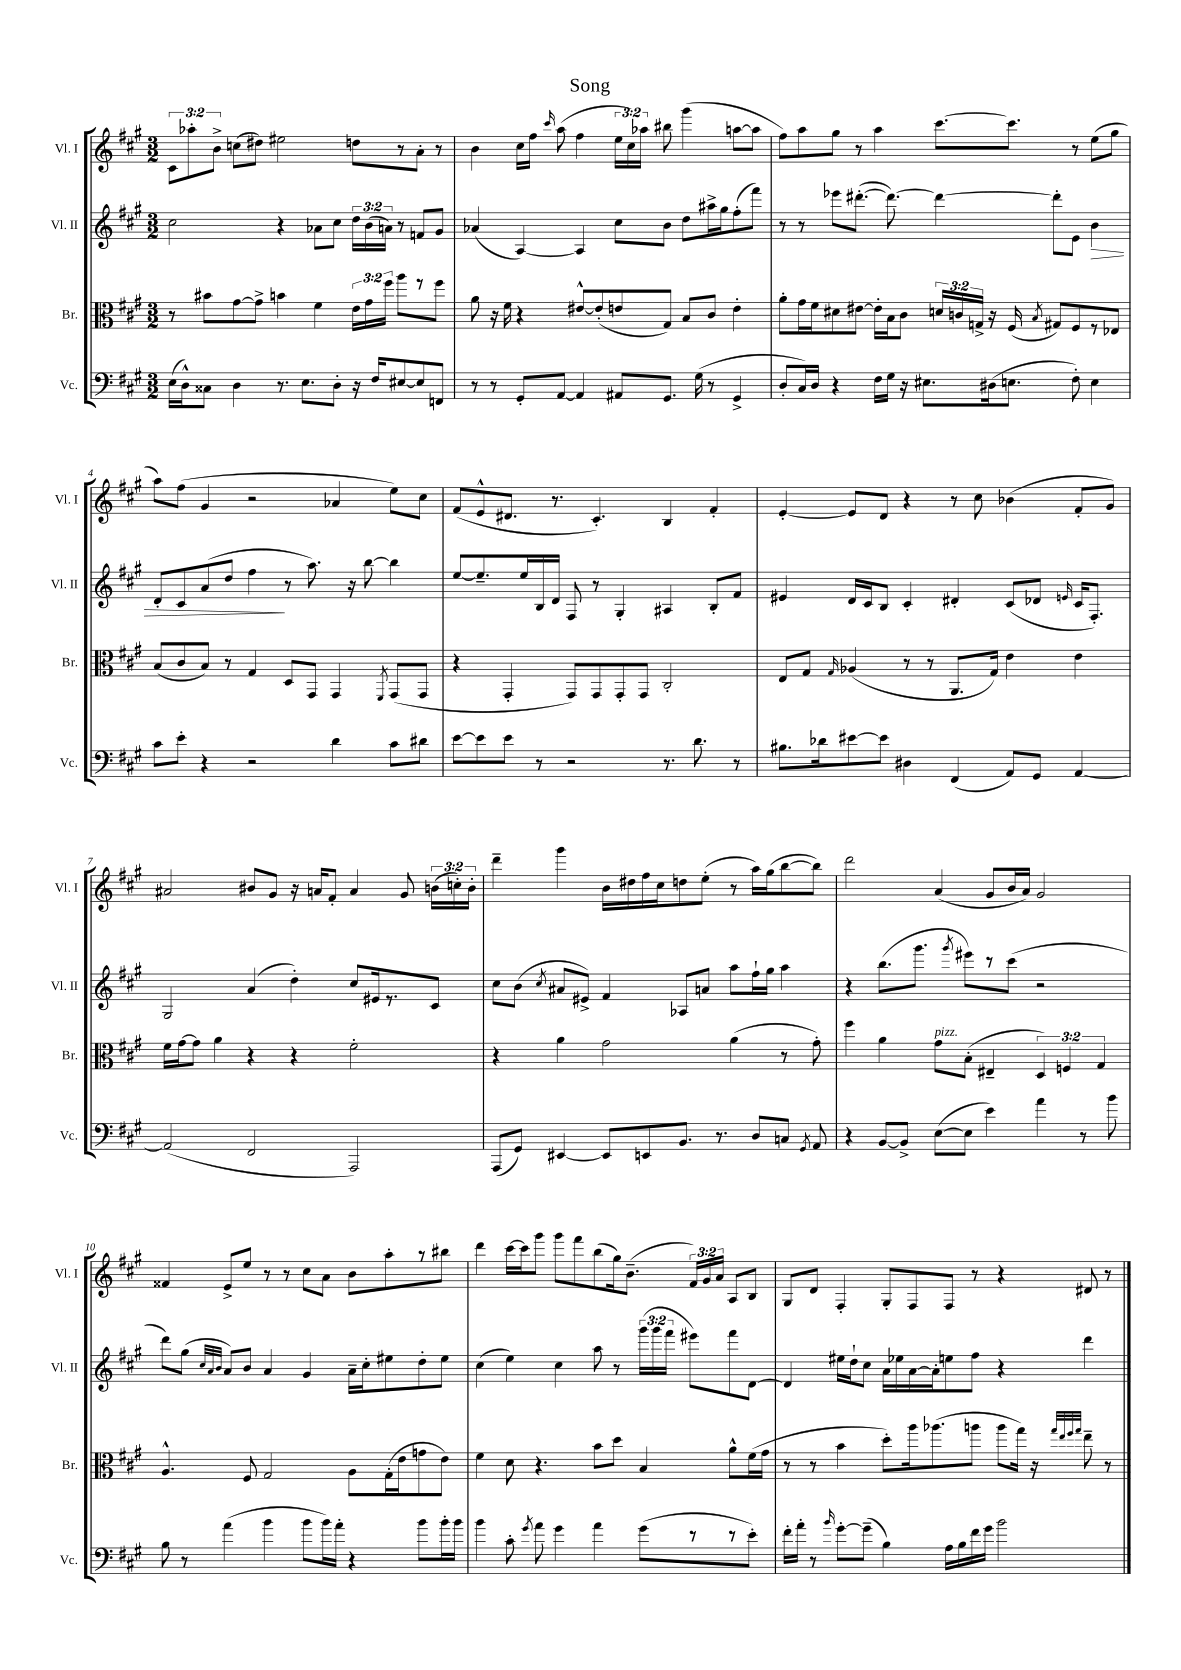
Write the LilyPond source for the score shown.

\header { title = "Song" }
<<
\new StaffGroup <<
\new Staff = "s0" \with { instrumentName = "Vl. I" shortInstrumentName = "Vl. I" } {
    \clef treble \key a \major \numericTimeSignature \time 3/2 \override Staff.TupletNumber.text = #tuplet-number::calc-fraction-text
    \autoBeamOff \tuplet 3/2 { cis'8[ aes''8-. b'8]-> } c''8[( dis''8]) eis''2 d''8[ r8 a'8]-. r8 |
    b'4 cis''16[ fis''16] \grace { cis'''16 } a''8( fis''4 \tuplet 3/2 { e''16[ cis''16) aes''16] } bis''8 gis'''4( a''8[~ a''8] |
    fis''8[) a''8 gis''8] r8 a''4 cis'''8.[~ cis'''8.] r8 e''8[( gis''8] |
    a''8[) fis''8]( gis'4 r2 aes'4 e''8[) cis''8] |
    fis'8[( e'8-^ dis'8.] r8. cis'4.-.) b4 fis'4-. |
    e'4~-. e'8[ d'8] r4 r8 cis''8 bes'4( fis'8[-. gis'8]) |
    ais'2 bis'8[ gis'8] r16 a'16[ fis'8]-. a'4 gis'8 \tuplet 3/2 { b'16[( c''16-.) b'16]-. } |
    d'''4-- gis'''4 b'16[ dis''16 fis''16 cis''16 d''8 e''8]-.( r8 a''16[) gis''16( b''8~ b''8]) |
    d'''2 a'4( gis'8[ b'16 a'16]) gis'2 |
    fisis'4 e'8[-> e''8] r8 r8 cis''8[ a'8] b'8[ a''8-. r8 bis''8] |
    d'''4 cis'''16[~ cis'''16 gis'''8] gis'''8[ fis'''8 b''8( gis''16) b'8.]--( \tuplet 3/2 { fis'16[) gis'16 a'16] } a8[ b8] |
    gis8[ d'8] fis4-. gis8[-. fis8 fis8] r8 r4 dis'8 r8 \bar "|." |
}
\new Staff = "s1" \with { instrumentName = "Vl. II" shortInstrumentName = "Vl. II" } {
    \clef treble \key a \major \numericTimeSignature \time 3/2 \override Staff.TupletNumber.text = #tuplet-number::calc-fraction-text
    \autoBeamOff cis''2 r4 aes'8[ cis''8] \tuplet 3/2 { d''16[ b'16( a'16]) } r8 f'8[ gis'8] |
    aes'4( a4~) a4 cis''8[ b'8] d''8[ ais''16-> gis''16 fis''8-.( fis'''8]) |
    r8 r8 ees'''8[ dis'''8.]~-.( dis'''8.~) dis'''4~ dis'''8[-. e'8] b'4\> |
    d'8[-. cis'8 a'8( d''8] fis''4\! r8 a''8.) r16 b''8~ b''4 |
    e''8[~ e''8.-- e''16 b16 d'16] fis8 r8 gis4-. ais4 b8[-. fis'8] |
    eis'4 d'16[ cis'16 b8] cis'4-. dis'4-. cis'8[( des'8] \grace { e'16 } cis'16[ fis8.]-.) |
    gis2 a'4( d''4-.) cis''8[ eis'16 r8. cis'8] |
    cis''8[ b'8]( \acciaccatura { cis''8 } ais'8[ eis'8]->) fis'4 aes8[ a'8] a''8[ fis''16-! gis''16] a''4 |
    r4 b''8.[( gis'''8.] \acciaccatura { gis'''8 } eis'''8[) r8 cis'''8]( r2 |
    d'''8[) gis''8]( \grace { cis''32[ a'32 b'32] } a'8[) b'8] a'4 gis'4 a'16[-- cis''16-. eis''8 d''8-. eis''8] |
    cis''4( e''4) cis''4 a''8 r8 \tuplet 3/2 { gis'''16[( gis'''16 fis'''16] } eis'''8[) fis'''8 d'8]~ |
    d'4 eis''16[ d''16-! cis''8] a'16[ ees''16 a'16~ a'16-. e''8 fis''8] r4 d'''4 \bar "|." |
}
\new Staff = "s2" \with { instrumentName = "Br." shortInstrumentName = "Br." } {
    \clef alto \key a \major \numericTimeSignature \time 3/2 \override Staff.TupletNumber.text = #tuplet-number::calc-fraction-text
    \autoBeamOff r8 bis'8[ gis'8~ gis'8]-> b'4 fis'4 \tuplet 3/2 { e'16[ gis'16 fis''16] } a''8[ r8 fis''8] |
    a'8 r16 fis'16 r4 eis'8[~-^ eis'8-.( e'8 gis8]) b8[ cis'8] e'4-. |
    a'8[-. gis'16 fis'16 dis'8 eis'8]~ eis'16[-. b16 cis'8] \tuplet 3/2 { d'16[ c'16 g16]-> } r16 fis16( \acciaccatura { b8 } gis8[) fis8 r8 ees8] |
    b8[( cis'8 b8]) r8 gis4 d8[ gis,8] gis,4 \acciaccatura { fis,8 } gis,8[( gis,8] |
    r4 gis,4-. gis,8[) gis,8 gis,8-. gis,8] cis2-. |
    e8[ gis8] \grace { gis16 } aes4( r8 r8 a,8.[ gis16]) e'4 e'4 |
    fis'16[ gis'16~ gis'8] a'4 r4 r4 fis'2-. |
    r4 a'4 gis'2 a'4( r8 gis'8-.) |
    fis''4 a'4 gis'8[^\markup { \italic "pizz." } b8]-.( eis4-- \tuplet 3/2 { d4) f4 gis4 } |
    a4.-^ fis8 gis2 a8[ gis16-.( e'16 g'8 e'8]) |
    fis'4 d'8 r4. b'8[ d''8] b4 a'8[-^ fis'16( gis'16] |
    r8 r8 b'4 d''8[-.) a''16 aes''8.( a''8] a''8[ gis''16]) r16 \grace { gis''32[ e''32 fis''32 gis''32] } e''8-- r8 \bar "|." |
}
\new Staff = "s3" \with { instrumentName = "Vc." shortInstrumentName = "Vc." } {
    \clef bass \key a \major \numericTimeSignature \time 3/2
    \autoBeamOff e16[( d16-^) cisis8] d4 r8. e8.[ d8]-. r16 fis16[ eis8~ eis8 f,8] |
    r8 r8 gis,8[-. a,8]~ a,4 ais,8[ gis,8.] gis16( r8 gis,4-> |
    d8[-. cis16) d16] r4 fis16[ gis16] r16 eis8.[ dis16( e8.] fis8-.) e4 |
    cis'8[ e'8]-. r4 r2 d'4 cis'8[ dis'8] |
    e'8[~ e'8 e'8] r8 r2 r8. d'8. r8 |
    bis8.[ des'16 eis'8~ eis'8] dis4 fis,4( a,8[) gis,8] a,4~ |
    a,2( fis,2 a,,2) |
    a,,8[( gis,8]) eis,4~ eis,8[ e,8 b,8.] r8. d8[ c8] \acciaccatura { gis,8 } a,8 |
    r4 b,8[~ b,8]-> e8[~( e8] e'4) a'4 r8 b'8 |
    b8 r8 a'4( b'4 b'8[ b'16) a'16]-. r4 b'8[ b'16-. b'16] |
    b'4 cis'8-. \acciaccatura { gis'8 } a'8 gis'4 a'4 gis'8[( r8 r8 e'8]-.) |
    fis'16[-. a'16]-. r8 \grace { b'16 } gis'8[~-. gis'8]--( b4) a16[ b16 fis'16 gis'16] b'2 \bar "|." |
}
>>
>>
